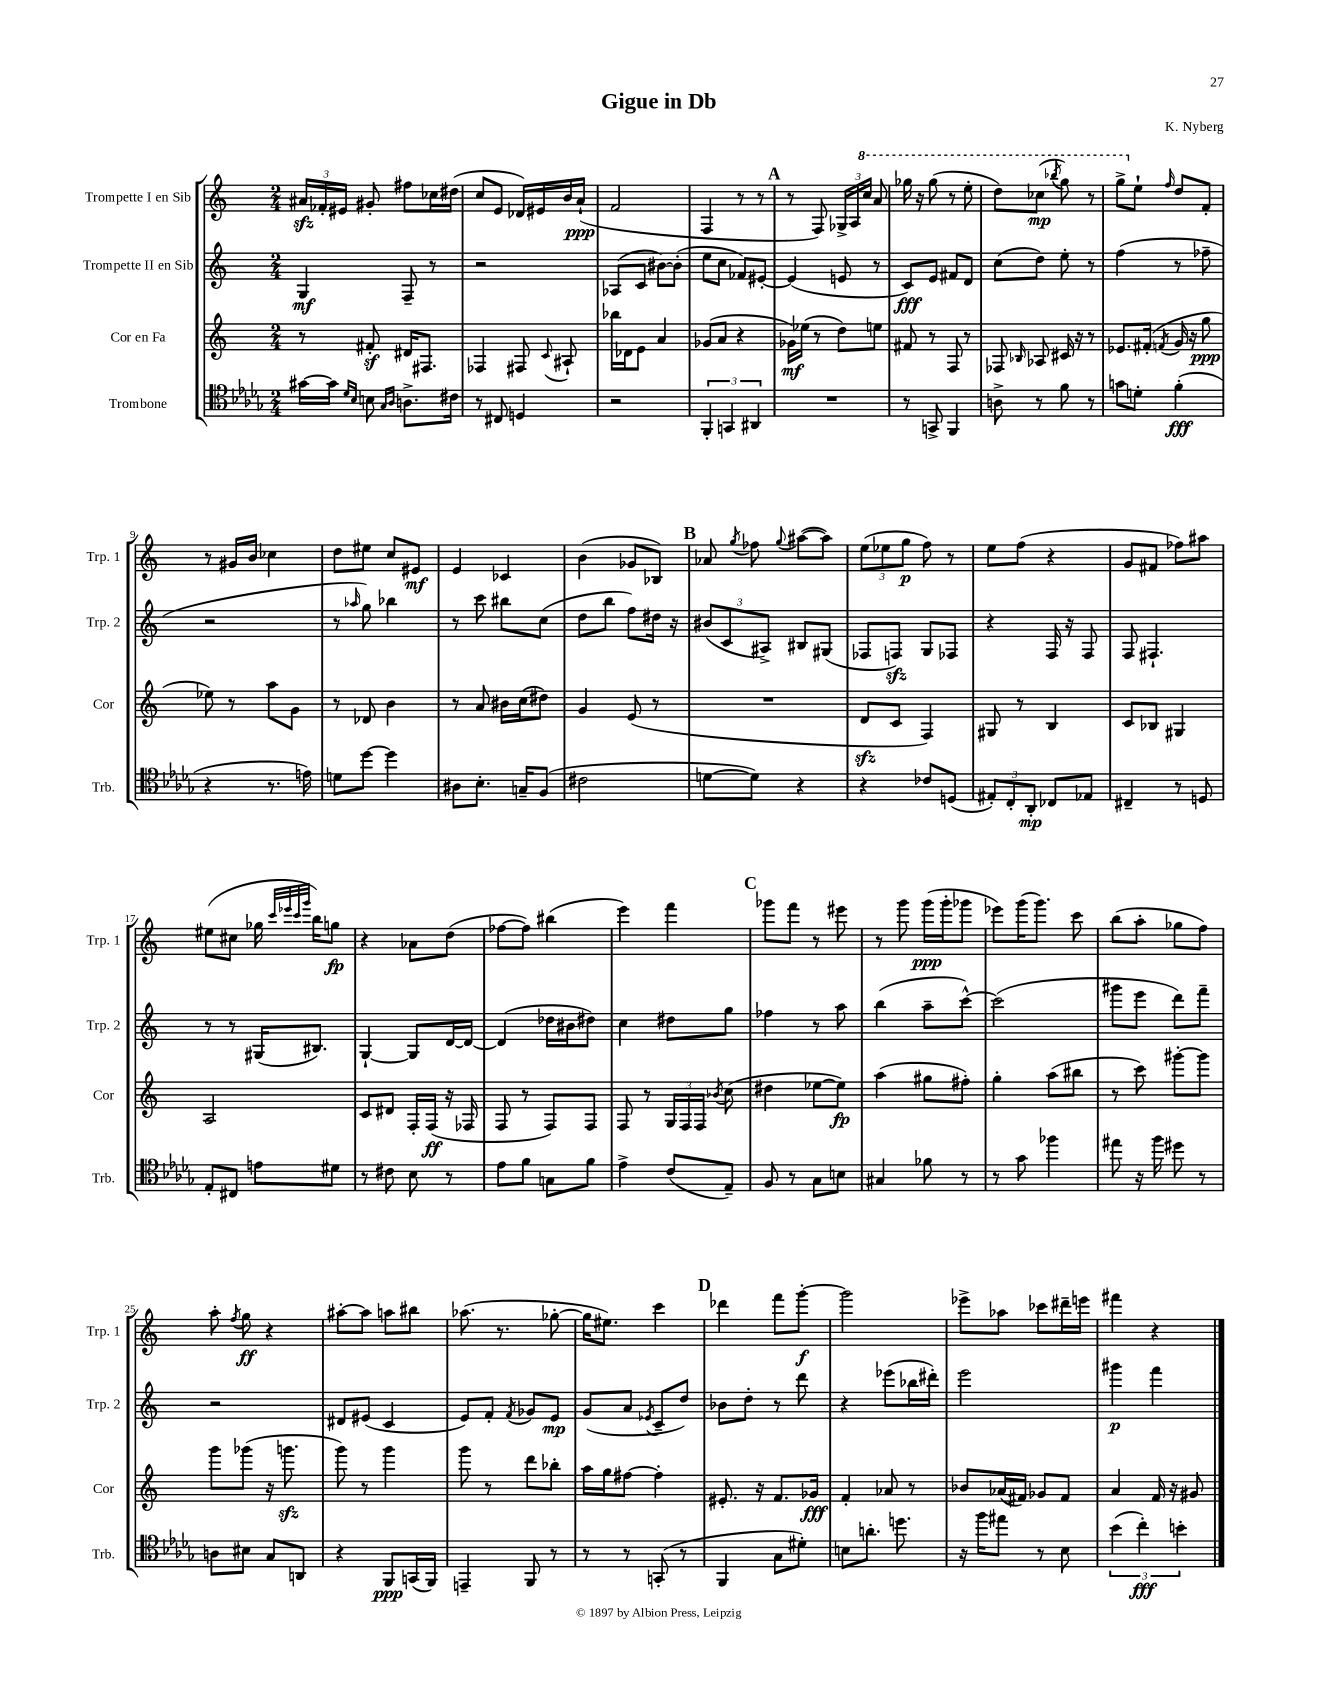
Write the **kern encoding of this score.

**kern	**kern	**kern	**kern
*staff4	*staff3	*staff2	*staff1
*clefC4	*clefG2	*clefG2	*clefG2
*k[b-e-a-d-g-]	*k[]	*k[]	*k[]
*M2/4	*M2/4	*M2/4	*M2/4
[16g#	8r	4G	24a#
.	.	.	24f-'
16g#]	.	.	.
.	.	.	24e#
16qqd-	.	.	.
16qqB-	.	.	.
8B	8f#'	.	8g#'
16qqG-	.	.	.
16qqA-	.	.	.
8.A^	16d#	8F~	8ff#
.	8.F#	.	.
.	.	8r	16cc-
16c#	.	.	(16dd#
=	=	=	=
8r	4F-	2r	8cc
8C#	.	.	8e
4D	8F#	.	16d-)
.	.	.	16e#
.	8qqc	.	.
.	8A#`	.	16b
.	.	.	(16a`
=	=	=	=
2r	16bb-	(8A-	2f
.	16d-	.	.
.	8e	8c	.
.	4a	[8b#)	.
.	.	(8b#']	.
=	=	=	=
6FF'	(8g-	8ee	4F
.	8a	8cc	.
6GG	.	.	.
.	4r	8f-)	8r
6AA#	.	.	.
.	.	[8e#'	8r
=	=	=	=
2r	16g-)	(4e#]	8r
.	(16ee-	.	.
.	8r	.	8F)
.	8dd)	8e	24G-^
.	.	.	24A
.	.	.	24ccc
.	8ee	8r	8aa
=	=	=	=
8r	8f#	8c)	16ggg-
.	.	.	16r
8GG^	8r	8e	(8ggg-
4FF	8F	8f#	8r
.	8r	8d	8eee'
=	=	=	=
8A^	8F-	(8cc	8ddd)
.	16qqB-	.	.
8r	8A-	8dd)	(8ccc-
.	.	.	8qbbb-
8f	16c#	8ee'	8ggg)
.	16r	.	.
8r	8r	8r	8r
=	=	=	=
8g	8.e-	(4ff	8ggg^
8d'	.	.	8ee`
.	(16f#'	.	.
.	8qf	.	16qqff
(4f'	16g	8r	8dd
.	16r	.	.
.	8gg	8ff-~	8f'
=	=	=	=
4r	8ee-)	2r	8r
.	8r	.	16g#
.	.	.	16b
8.r	8aa	.	4cc-
.	8g	.	.
16e)	.	.	.
=	=	=	=
8d	8r	8r	8dd
.	.	16qqaa-	.
[8dd-	8d-	8gg)	8ee#
4dd-]	4b	4bb-	8cc
.	.	.	8e#
=	=	=	=
8A#	8r	8r	4e
8.B-'	8a	8ccc	.
.	16b#	8bb#	4c-
16G~	(16cc	.	.
(8F	8dd#)	(8cc	.
=	=	=	=
2c#	4g	8dd	(4b
.	.	8bb	.
.	(8e	8ff)	8g-
.	8r	16dd#	8B-)
.	.	16r	.
=	=	=	=
[8d	2r	(12b#	8a-
.	.	12c	.
.	.	.	8qgg
8d])	.	.	8ff-
.	.	12A#^)	.
.	.	.	8qqgg
4r	.	8B#	([8aa#
.	.	(8G#	8aa#])
=	=	=	=
4r	8d	8F-	(12ee
.	.	.	12ee-
.	8c	8F)	.
.	.	.	12gg
8c-	4F)	8G	8ff)
(8D	.	8F-	8r
=	=	=	=
12E#')	8G#	4r	8ee
12C'	.	.	.
.	8r	.	(8ff
12AA-'	.	.	.
8C-	4B	16F	4r
.	.	16r	.
8E-	.	8F	.
=	=	=	=
4C#~	8c	8F	8g
.	8B-	4.F#`	8f#
8r	4G#	.	8ff-)
8D	.	.	8aa#
=	=	=	=
8E-'	2A	8r	(8ee#
8C#	.	8r	8cc#
8e	.	(16G#	16gg-
.	.	.	32qqccc
.	.	.	32qqeee-
.	.	.	32qqccc
.	.	.	32qqggg
.	.	8.B#)	16bb)
8d#	.	.	8gg
=	=	=	=
8r	8c	[4G`	4r
8c#	8d#	.	.
8B-	16F'	8G]	8a-
.	(16F	.	.
8r	16r	[16d	(8dd
.	16F-	16d_	.
=	=	=	=
8e-	8F	(4d]	[8ff-
8f	8r	.	8ff-])
8G	8F)	16dd-	(4bb#
.	.	16b#	.
8f	8F	8dd#)	.
=	=	=	=
4e-^	8F	4cc	4eee)
.	8r	.	.
(8c	24G	8dd#	4fff
.	24F	.	.
.	24F	.	.
.	8qb-	.	.
8E-~)	(8cc	8gg	.
=	=	=	=
8F	4dd#	4ff-	8ggg-
8r	.	.	8fff
8G-	[8ee-	8r	8r
8B	8ee-])	8aa	8eee#
=	=	=	=
4G#	(4aa	(4bb	8r
.	.	.	8ggg
8f-	8gg#	8aa~	(16ggg
.	.	.	16ggg'
8r	8ff#')	[8ccc^^)	8ggg-
=	=	=	=
8r	4gg'	(2ccc]	8eee-)
8g-	.	.	(16ggg
.	.	.	8.ggg)
4ff-	(8aa	.	.
.	8bb#	.	8ccc
=	=	=	=
8ee#	8r	8ggg#	(8bb
16r	8ccc)	8eee	8aa'
16ff	.	.	.
8dd#	[8ggg#'	8ddd)	8gg-
8r	8ggg#]	8fff~	8ff)
=	=	=	=
8A	8ggg	2r	8aa'
.	.	.	8qff
8B#	(8ggg-	.	8gg
8G-	16r	.	4r
.	8.ggg	.	.
8AA	.	.	.
=	=	=	=
4r	8ggg)	8d#	[8aa#'
.	8r	(8e#	8aa#]
8FF	4ggg	4c	8aa
(16GG	.	.	8bb#
16FF)	.	.	.
=	=	=	=
4EE~	8ggg	8e)	(8.aa-
.	8r	8f'	.
.	.	.	8.r
.	.	8qf	.
8FF	8ddd	8g-	.
8r	8bb-'	8e	[8gg-'
=	=	=	=
8r	16aa	(8g	16gg-]
.	16gg	.	8.ee#)
8r	[8ff#	8a	.
.	.	8qe-	.
(8GG'	4ff#']	8c~	4ccc
8r	.	8dd)	.
=	=	=	=
4FF	8.e#'	8b-	4ddd-
.	.	8dd'	.
.	16r	.	.
8G-	8.f	8r	8fff
8d#')	.	8ddd	[8ggg'
.	16g-	.	.
=	=	=	=
8B	4f'	4r	2ggg]
8.a'	.	.	.
.	8a-	(8eee-	.
8.dd	.	.	.
.	8r	16bb-	.
.	.	16ddd#')	.
=	=	=	=
16r	8b-	2eee	8eee-^
16ff	.	.	.
8ee#	(16a-	.	8aa-
.	16f#)	.	.
8r	8g-	.	8ccc-
8B-	8f#	.	16ddd#~
.	.	.	16eee
=	=	=	=
(6b-	4a	4ggg#	4fff#
6cc')	.	.	.
.	16f	4fff	4r
.	16r	.	.
6b'	.	.	.
.	8g#	.	.
==	==	==	==
*-	*-	*-	*-
